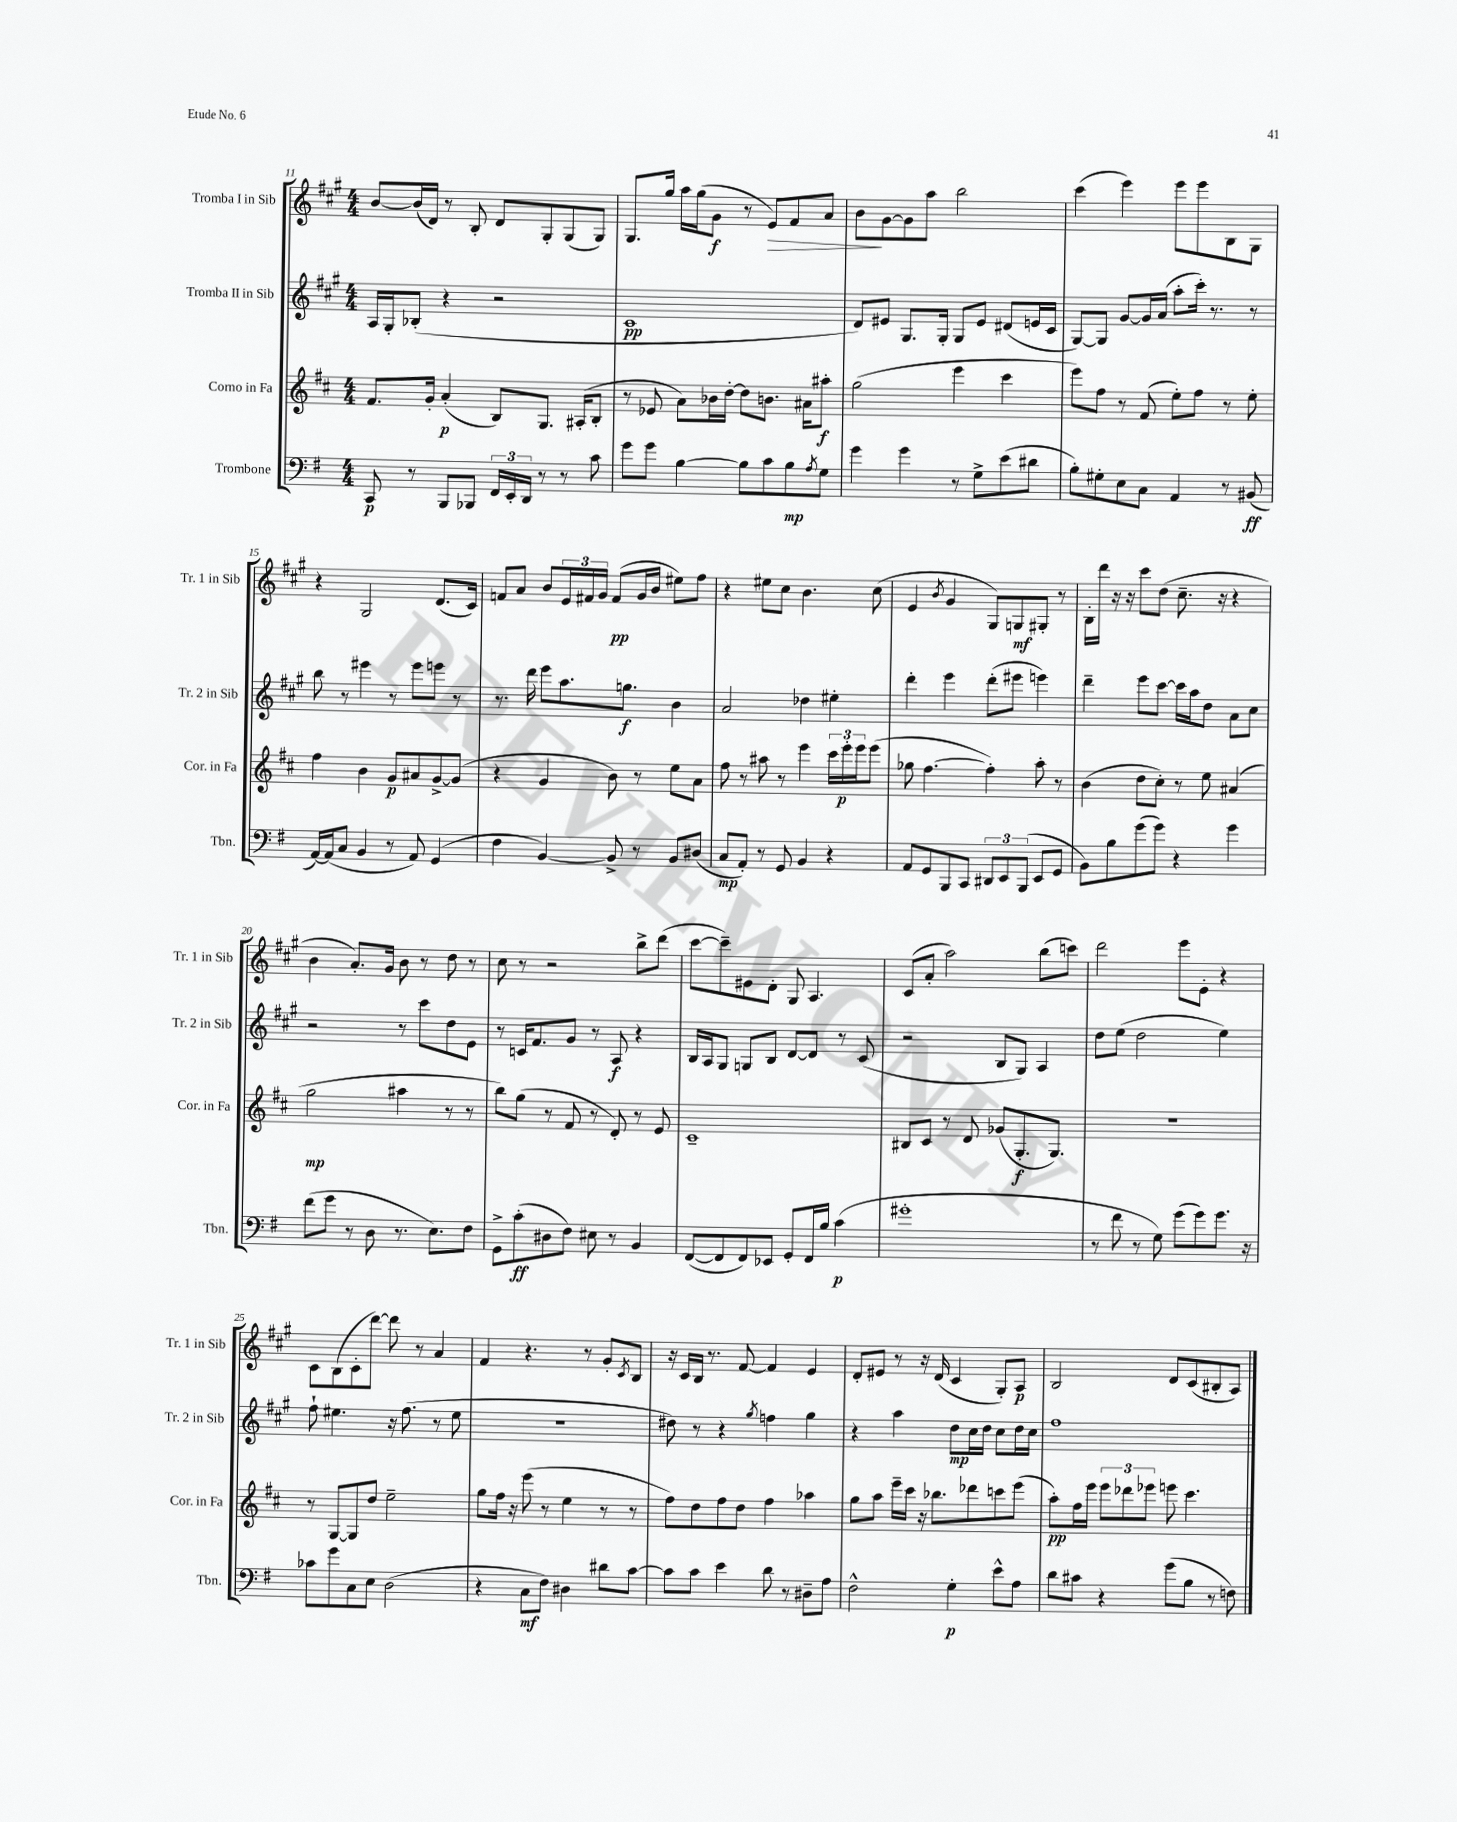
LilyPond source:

<<
\new StaffGroup <<
\new Staff = "s0" \with { instrumentName = "Tromba I in Sib" shortInstrumentName = "Tr. 1 in Sib" } {
    \clef treble \key a \major \numericTimeSignature \time 4/4
    b'8~ b'16( d'16) r8 b8-. d'8 gis8-. gis8( gis8) |
    gis8. gis''16 a''16 gis''16( gis'8\f r8 e'8\>) fis'8 a'8 |
    b'8\! gis'8~ gis'8 a''8 b''2 |
    cis'''4( e'''4) e'''8 e'''8 b8 gis8 |
    r4 gis2 d'8.( cis'16) |
    f'8 a'8 b'8 \tuplet 3/2 { e'16 fis'16 gis'16 } fis'8\pp( gis'16 b'16 eis''8) fis''8 |
    r4 eis''8 cis''8 b'4. cis''8( |
    e'4 \acciaccatura { b'8 } gis'4 gis8) g8\mf gis8-. r8 |
    b16-. d'''16 r16 r16 cis'''8 d''8( cis''8.-- r16 r4 |
    b'4 a'8.-.) gis'16 b'8 r8 d''8 r8 |
    cis''8 r8 r2 b''8-> d'''8( |
    cis'''8~ cis'''8--) eis'8 d'8-. gis8 a4. |
    cis'8( a'8-. a''2) b''8( c'''8) |
    d'''2 e'''8 e'8-. r4 |
    cis'8 b8( cis'8-. d'''8~) d'''8 r8 a'4 |
    fis'4 r4. r8 gis'8-. \acciaccatura { cis'8 } b8 |
    r16 cis'16 b16 r8. fis'8~ fis'4 e'4 |
    d'8-. eis'8 r8 r16 d'16( cis'4 gis8-.) a8\p |
    b2 d'8 cis'8( bis8-. a8) \bar "|." |
}
\new Staff = "s1" \with { instrumentName = "Tromba II in Sib" shortInstrumentName = "Tr. 2 in Sib" } {
    \clef treble \key a \major \numericTimeSignature \time 4/4
    a16 gis16-. bes8-.( r4 r2 |
    cis'1\pp |
    d'8) eis'8 gis8. gis16-. gis8 eis'8 dis'8( e'16 cis'16 |
    gis8~) gis8 gis'8~ gis'16 a'16( a''8-. cis'''16-.) r8. r8 |
    b''8 r8 eis'''4 r8 eis'''8 e'''8 r8 |
    r8. d'''16 e'''8 a''8. g''8.\f b'4 |
    a'2 des''4 eis''4-. |
    d'''4-. e'''4 d'''8-.( eis'''8 e'''4) |
    d'''4-- e'''8 cis'''8~ cis'''16 a''16 d''8 a'8 cis''8 |
    r2 r8 cis'''8 d''8 e'8 |
    r8 c'16 fis'8. gis'8 r8 a8\f r4 |
    b16 a16 gis8 g8 b8 d'8~ d'8 r8 cis'8( |
    r2 b8 gis8) a4 |
    d''8 e''8( d''2 e''4) |
    fis''8-! eis''4. r16 fis''8.( r8 eis''8 |
    R1 |
    dis''8) r8 r4 \acciaccatura { gis''8 } f''4 gis''4 |
    r4 a''4 d''8\mp cis''16 d''16 cis''8 d''16 cis''16 |
    fis''1 \bar "|." |
}
\new Staff = "s2" \with { instrumentName = "Corno in Fa" shortInstrumentName = "Cor. in Fa" } {
    \clef treble \key d \major \numericTimeSignature \time 4/4
    fis'8. g'16-. a'4-.\p( b8) g8. ais16-.( b8-. |
    r8 ees'8 a'8) bes'16 d''16~-. d''8 b'8. ais'16 ais''8-.\f |
    g''2( e'''4 cis'''4 |
    e'''8) fis''8 r8 fis'8( e''8-.) fis''8 r8 e''8-. |
    fis''4 b'4 g'8\p ais'8 g'8~-> g'8( |
    r4 g'4 b'8) r8 e''8 a'8 |
    fis''8 r8 ais''8 r8 e'''4 \tuplet 3/2 { cis'''16 e'''16-.\p e'''16 } e'''8( |
    ges''8 fis''4.~ fis''4-.) a''8-. r8 |
    b'4( d''8 cis''8-.) r8 e''8 ais'4( |
    g''2\mp ais''4 r8 r8 |
    b''8) g''8( r8 fis'8 r8 d'8-.) r8 e'8 |
    cis'1-- |
    bis8 cis'8 r8 d'8 ges'8( g8.-.\f g8.) |
    r1 |
    r8 g8~ g8 d''8 e''2-- |
    g''8 fis''16 r16 e'''8( r8 e''4 r8 r8 |
    fis''8) d''8 fis''8 d''8 fis''4 aes''4 |
    g''8 a''8 e'''16-- cis'''16 r16 bes''8. des'''8 c'''8 e'''8( |
    a''8-.\pp) fis''16 e'''16 \tuplet 3/2 { e'''8 des'''8 ees'''8 } e'''8 cis'''4. \bar "|." |
}
\new Staff = "s3" \with { instrumentName = "Trombone" shortInstrumentName = "Tbn." } {
    \clef bass \key g \major \numericTimeSignature \time 4/4
    c,8\p r8 b,,8 bes,,8 \tuplet 3/2 { fis,16 e,16-. d,16 } r8 r8 c'8 |
    g'8 g'8 b4~ b8 c'8 b8\mp \acciaccatura { a8 } g8 |
    g'4 g'4 r8 g8-> e'8( dis'8 |
    b8-.) gis8-. e8 c8 a,4 r8 bis,8\ff( |
    a,16~) a,16( c8 b,4 r8 a,8) g,4( |
    fis4 b,4~) b,8-> r8 b,8 dis8( |
    c8\mp a,8-.) r8 g,8 b,4 r4 |
    a,8 g,8 b,,8 c,8 \tuplet 3/2 { dis,8 e,8 b,,8( } e,8 g,8 |
    b,8) b8 g'8( g'8) r4 g'4 |
    fis'8( g'8 r8 d8 r8. e8.) fis8 |
    g,8-> c'8-.\ff( dis8 fis8) eis8 r8 b,4 |
    fis,8~( fis,8 fis,8) ees,8 g,8-. fis,16 b16 c'4\p( |
    gis'1-. |
    r8 fis'8 r8 g8) g'8( g'8) g'8. r16 |
    ces'8 g'8 c8 e8 d2( |
    r4 c8\mf fis8) dis4 dis'8 c'8~ |
    c'8 c'8 e'4 d'8 r8 dis8-- a8 |
    fis2-^ g4-.\p e'8-^ a8 |
    d'8 cis'8 r4 g'8( b8 r8 f8) \bar "|." |
}
>>
>>
\layout { \context { \Score currentBarNumber = #11 } }
